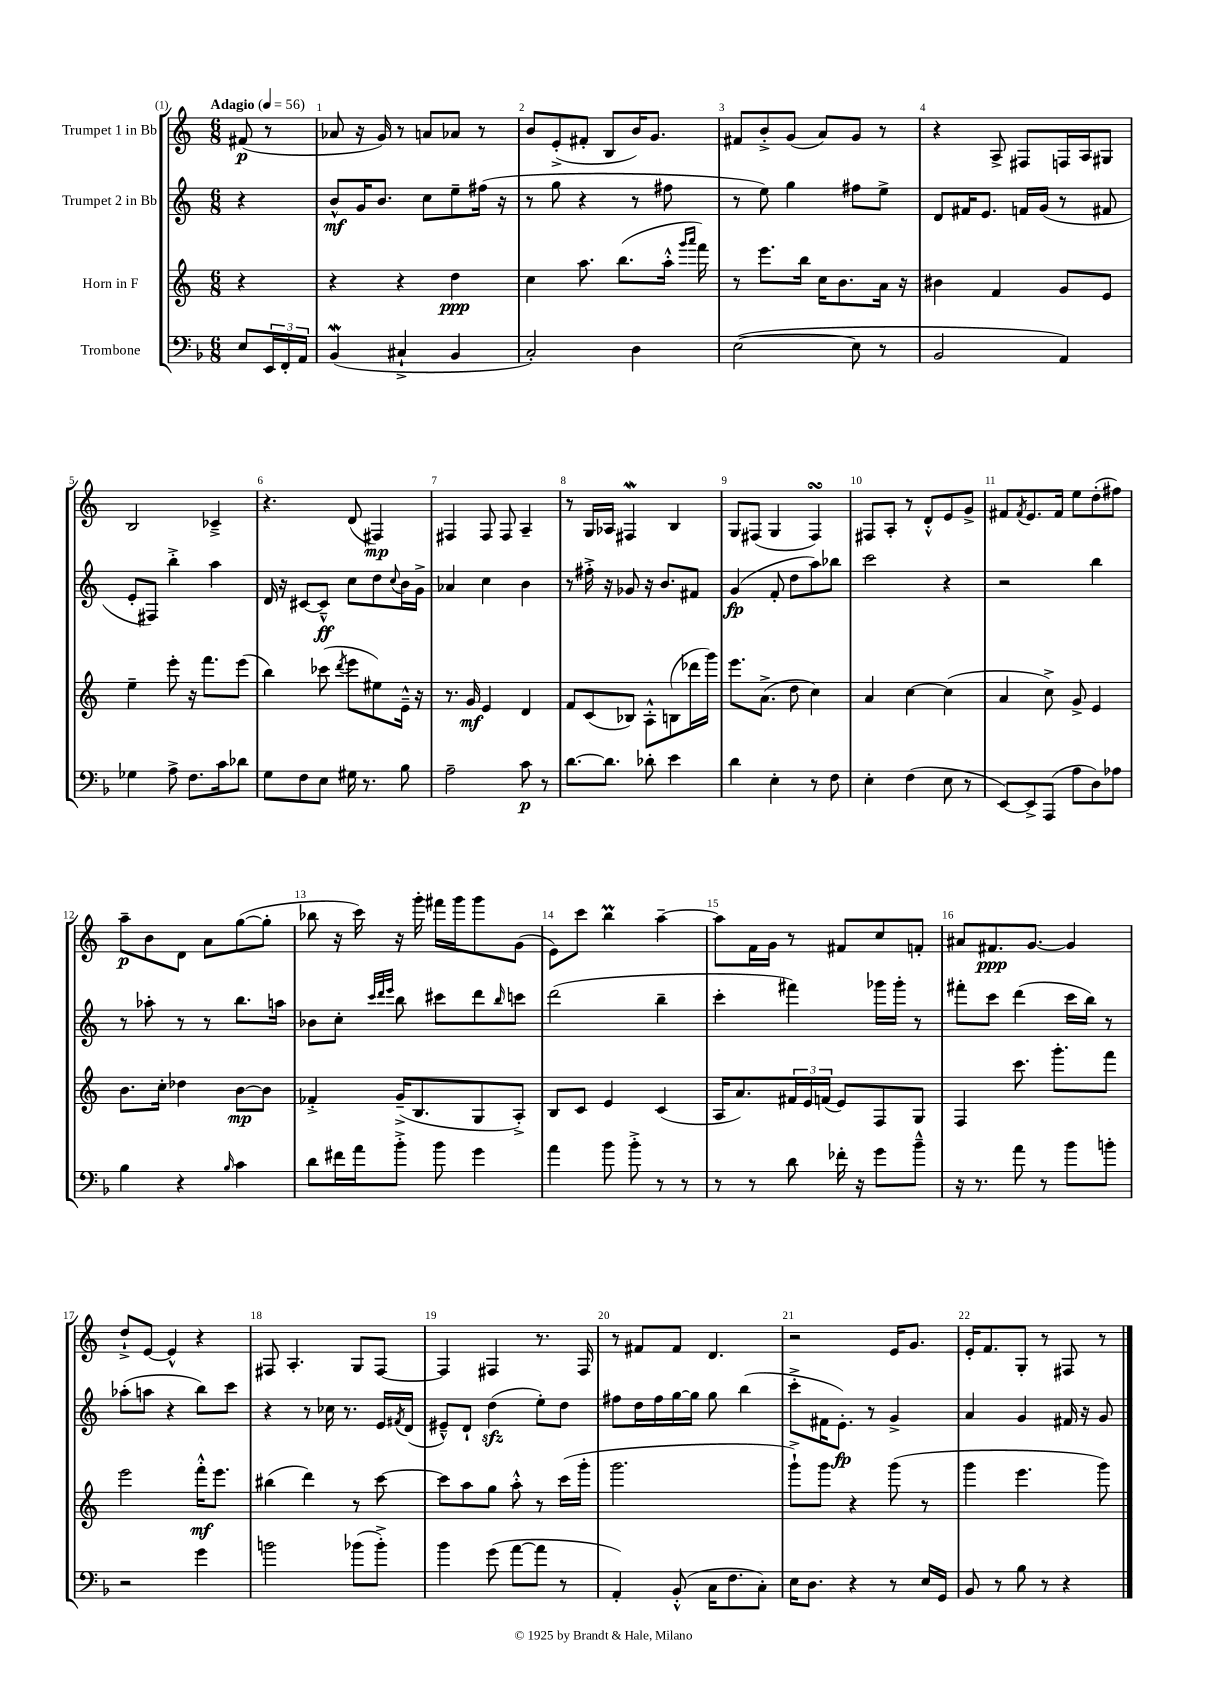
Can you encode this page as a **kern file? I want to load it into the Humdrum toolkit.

**kern	**dynam	**kern	**dynam	**kern	**dynam	**kern	**dynam
*part4	*part4	*part3	*part3	*part2	*part2	*part1	*part1
*staff4	*staff4	*staff3	*staff3	*staff2	*staff2	*staff1	*staff1
*I"Trombone	*	*I"Horn in F	*	*I"Trumpet 2 in Bb	*	*I"Trumpet 1 in Bb	*
*clefF4	*	*clefG2	*	*clefG2	*	*clefG2	*
*k[b-]	*	*k[]	*	*k[]	*	*k[]	*
*M6/8	*	*M6/8	*	*M6/8	*	*M6/8	*
*MM56	*	*MM56	*	*MM56	*	*MM56	*
=	=	=	=	=	=	=	=
!	!	!	!	!	!	!LO:TX:a:B:t=Adagio	!
8E/L	.	4r	.	4r	.	(8f#X/	p
24EE/L	.	.	.	.	.	8r	.
24FF'/	.	.	.	.	.	.	.
24AA/JJ	.	.	.	.	.	.	.
=1	=1	=1	=1	=1	=1	=1	=1
(4BB-w/	.	4r	.	8b^^/L	mf	8a-X/	.
.	.	.	.	16g/K	.	16r	.
.	.	.	.	8.b/J	.	16g/)	.
4C#X`^/	.	4r	.	.	.	8r	.
.	.	.	.	8cc\L	.	8an/L	.
4BB-/	.	4dd\	ppp	8ee~\	.	8a-X/J	.
.	.	.	.	(16ff#X\Jk	.	8r	.
.	.	.	.	16r	.	.	.
=2	=2	=2	=2	=2	=2	=2	=2
2C'/)	.	4cc\	.	8r	.	8b/L	.
.	.	.	.	8gg\	.	(8e'^/	.
.	.	8.aa\	.	4r	.	8f#X'/J	.
.	.	.	.	.	.	8B/L	.
.	.	(8.bb\L	.	.	.	.	.
4D\	.	.	.	8r	.	16b/K)	.
.	.	.	.	.	.	8.g/J	.
.	.	16aa'^^\Jk	.	8ff#X\	.	.	.
.	.	16qqggg/LL	.	.	.	.	.
.	.	16qqaaa/JJ	.	.	.	.	.
.	.	16fff\)	.	.	.	.	.
=3	=3	=3	=3	=3	=3	=3	=3
([2E\	.	8r	.	8r	.	8f#X/L	.
.	.	8.eee\L	.	8ee\)	.	8b'^/	.
.	.	.	.	4gg\	.	(8g/J	.
.	.	16bb\Jk	.	.	.	.	.
.	.	16cc\KL	.	.	.	8a/L)	.
.	.	8.b\	.	.	.	.	.
8E\]	.	.	.	8ff#X\L	.	8g/J	.
8r	.	16a\Jk	.	8ee^\J	.	8r	.
.	.	16r	.	.	.	.	.
=4	=4	=4	=4	=4	=4	=4	=4
2BB-/	.	4b#X\	.	8d/L	.	4r	.
.	.	.	.	16f#X/K	.	.	.
.	.	.	.	8.e/J	.	.	.
.	.	4f/	.	.	.	8A^/	.
.	.	.	.	16fn/LL	.	8F#X/L	.
.	.	.	.	(16g/JJ	.	.	.
4AA/)	.	8g/L	.	8r	.	16Fn/L	.
.	.	.	.	.	.	16A/J	.
.	.	8e/J	.	8f#X/	.	8G#X/J	.
!!LO:LB:g=z
=5	=5	=5	=5	=5	=5	=5	=5
4G-X\	.	4ee~\	.	8e'/L	.	2B/	.
.	.	.	.	8F#X/J)	.	.	.
8A^\	.	8eee'\	.	4bb'^\	.	.	.
8.F\L	.	16r	.	.	.	.	.
.	.	8.fff\L	.	.	.	.	.
.	.	.	.	4aa\	.	4c-X~^/	.
16c\k	.	.	.	.	.	.	.
8d-X\J	.	(8eee\J	.	.	.	.	.
=6	=6	=6	=6	=6	=6	=6	=6
8G\L	.	4bb\)	.	16d/	.	4.r	.
.	.	.	.	16r	.	.	.
8F\	.	.	.	[8c#X/L	.	.	.
8E\J	.	(8ccc-X\	.	8c#~^^/J]	ff	.	.
.	.	8qddd/	.	.	.	.	.
16G#X\	.	8eee\L	.	8cc\L	.	(8d/	.
8.r	.	.	.	.	.	.	.
.	.	8ee#X\)	.	8dd\	.	4F#X/)	mp
.	.	.	.	8qqcc/	.	.	.
8B-\	.	16e~^^\Jk	.	16b\L	.	.	.
.	.	16r	.	16g^\JJ	.	.	.
=7	=7	=7	=7	=7	=7	=7	=7
2A~\	.	8.r	.	4a-X/	.	4F#X/	.
.	.	16g/	mf	.	.	.	.
.	.	4e/	.	4cc\	.	8F#/	.
.	.	.	.	.	.	8F#/	.
8c\	p	4d/	.	4b\	.	4A~/	.
8r	.	.	.	.	.	.	.
=8	=8	=8	=8	=8	=8	=8	=8
[8.d\L	.	8f/L	.	8r	.	8r	.
.	.	(8c/	.	16ff#X'^\	.	16G/LL	.
8.d\J]	.	.	.	16r	.	16A-X/JJ	.
.	.	8B-X/J)	.	8g-X/	.	4F#XW/	.
8d-X'\	.	8A'^^\L	.	16r	.	.	.
.	.	.	.	8.b/L	.	.	.
4e\	.	(8Bn\	.	.	.	4B/	.
.	.	16ddd-X\L	.	8f#X/J	.	.	.
.	.	16ggg\JJ)	.	.	.	.	.
=9	=9	=9	=9	=9	=9	=9	=9
4d\	.	8.eee\L	.	(4g/	fp	8G/L	.
.	.	.	.	.	.	(8F#X/J	.
.	.	(8.a^\J	.	.	.	.	.
4E'\	.	.	.	8f'/	.	4G/	.
.	.	8dd\	.	8dd\L	.	.	.
8r	.	4cc\)	.	8aa\)	.	4F#sSsS/)	.
8F\	.	.	.	8bb-X\J	.	.	.
=10	=10	=10	=10	=10	=10	=10	=10
4E'\	.	4a/	.	2ccc\	.	8F#X/L	.
.	.	.	.	.	.	8A'/J	.
(4F\	.	[4cc\	.	.	.	8r	.
.	.	.	.	.	.	8d'^^/L	.
8E\	.	(4cc\]	.	4r	.	8e/	.
8r	.	.	.	.	.	8g^/J	.
=11	=11	=11	=11	=11	=11	=11	=11
[8EE/L)	.	4a/	.	2r	.	8f#X/L	.
.	.	.	.	.	.	8qf#/	.
8EE^/]	.	.	.	.	.	8.e/	.
(8AAA/J	.	8cc^\)	.	.	.	.	.
.	.	.	.	.	.	16f#/Jk	.
8A\L	.	8g^/	.	.	.	8ee\L	.
8D\)	.	4e/	.	4bb\	.	(8dd'\	.
8A-X\J	.	.	.	.	.	8ff#X\J)	.
!!LO:LB:g=z
=12	=12	=12	=12	=12	=12	=12	=12
4B-\	.	8.b\L	.	8r	.	8aa~\L	p
.	.	.	.	8aa-X'\	.	8b\	.
.	.	16cc'\Jk	.	.	.	.	.
4r	.	4dd-X\	.	8r	.	8d\J	.
.	.	.	.	8r	.	8a\L	.
16qqB-/	.	.	.	.	.	.	.
4c\	.	[8b\L	mp	8.bb\L	.	([8gg\	.
.	.	8b\J]	.	.	.	8gg'\J]	.
.	.	.	.	16aan\Jk	.	.	.
=13	=13	=13	=13	=13	=13	=13	=13
8d\L	.	4f-X'^/	.	8b-X\L	.	8bb-X\	.
16f#X\L	.	.	.	8cc'\J	.	16r	.
16a\J	.	.	.	.	.	16ccc\)	.
.	.	.	.	32qqccc/LLL	.	.	.
.	.	.	.	32qqddd/	.	.	.
.	.	.	.	32qqeee/JJJ	.	.	.
8b-'^\J	.	(16g~^/KL	.	8bb\	.	16r	.
.	.	8.B/	.	.	.	16ggg'\	.
8b-\	.	.	.	8ccc#X\L	.	16fff#X\LL	.
.	.	.	.	.	.	16ggg\J	.
4g\	.	8G/	.	8ddd\	.	8ggg\	.
.	.	.	.	16qqbb/	.	.	.
.	.	8A'^/J)	.	8cccn\J	.	(8g\J	.
=14	=14	=14	=14	=14	=14	=14	=14
4a\	.	8B/L	.	(2ddd\	.	8e\L)	.
.	.	8c/J	.	.	.	8ccc\J	.
8b-\	.	4e/	.	.	.	4bbm\	.
8b-'^\	.	.	.	.	.	.	.
8r	.	(4c/	.	4bb~\	.	[4aa~\	.
8r	.	.	.	.	.	.	.
=15	=15	=15	=15	=15	=15	=15	=15
8r	.	16A/KL	.	4ccc'\	.	8aa\L]	.
.	.	8.a/)	.	.	.	.	.
8r	.	.	.	.	.	16f\L	.
.	.	.	.	.	.	16g\JJ	.
8d\	.	24f#X/L	.	4fff#X\)	.	8r	.
.	.	24e/	.	.	.	.	.
.	.	(24fn/JJ	.	.	.	.	.
16f-X'\	.	8e/L)	.	.	.	8f#X/L	.
16r	.	.	.	.	.	.	.
8g\L	.	8F/	.	16ggg-X\LL	.	8cc/	.
.	.	.	.	16ggg-'\JJ	.	.	.
8b-~^^\J	.	8G/J	.	8r	.	8fn'/J	.
=16	=16	=16	=16	=16	=16	=16	=16
16r	.	4F/	.	8fff#X'\L	.	8a#X/L	.
8.r	.	.	.	.	.	.	.
.	.	.	.	8ccc\J	.	8.f#X/	ppp
8a\	.	8.ccc\	.	(4ddd\	.	.	.
.	.	.	.	.	.	[8.g/J	.
8r	.	.	.	.	.	.	.
.	.	8.ggg'\L	.	.	.	.	.
8b-\L	.	.	.	16ccc\LL	.	4g/]	.
.	.	.	.	16bb\JJ)	.	.	.
8bn'\J	.	8fff\J	.	8r	.	.	.
!!LO:LB:g=z
=17	=17	=17	=17	=17	=17	=17	=17
2r	.	2eee\	.	(8aa-X'\L	.	8dd`^/L	.
.	.	.	.	8aan\J	.	[8e/J	.
.	.	.	.	4r	.	4e^^/]	.
4g\	.	16fff'^^\KL	mf	8bb\L)	.	4r	.
.	.	8.eee\J	.	.	.	.	.
.	.	.	.	8ccc\J	.	.	.
=18	=18	=18	=18	=18	=18	=18	=18
2bn\	.	(4bb#X\	.	4r	.	8F#X/	.
.	.	.	.	.	.	4.A'/	.
.	.	4ddd\)	.	8r	.	.	.
.	.	.	.	16cc-X\	.	.	.
.	.	.	.	8.r	.	.	.
(8b-X\L	.	8r	.	.	.	8G/L	.
8b-'^\J)	.	[8ccc\	.	16e/LL	.	[8F#/J	.
.	.	.	.	8qf#X/	.	.	.
.	.	.	.	(16d/JJ	.	.	.
=19	=19	=19	=19	=19	=19	=19	=19
4b-\	.	8ccc\L]	.	8e#X~^^/L)	.	4F#/]	.
.	.	8aa\	.	8d`/J	.	.	.
(8g\	.	8gg\J	.	(4ddzz\	.	4F#X/	.
[8a\L	.	8aa'^^\	.	.	.	.	.
8a\J]	.	8r	.	8ee'\L)	.	8.r	.
8r	.	(16ccc\LL	.	8dd\J	.	.	.
.	.	16ggg'\JJ	.	.	.	16F#/	.
=20	=20	=20	=20	=20	=20	=20	=20
4AA'/)	.	2.ggg\	.	8ff#X\L	.	8r	.
.	.	.	.	16dd\L	.	8f#X/L	.
.	.	.	.	16ff#\	.	.	.
(8BB-'^^/	.	.	.	[16gg\	.	8f#/J	.
.	.	.	.	16gg\JJ]	.	.	.
16C\KL	.	.	.	8gg\	.	4.d/	.
8.F\	.	.	.	.	.	.	.
.	.	.	.	(4bb\	.	.	.
8C'\J)	.	.	.	.	.	.	.
=21	=21	=21	=21	=21	=21	=21	=21
16E\KL	.	8ggg`^\L)	.	8ccc'^\L	.	2r	.
8.D\J	.	.	.	.	.	.	.
.	.	8ggg\J	.	16f#X\K	.	.	.
.	.	.	.	8.e'\J)	fp	.	.
4r	.	4r	.	.	.	.	.
.	.	.	.	8r	.	.	.
8r	.	(8ggg\	.	4g^/	.	16e/KL	.
.	.	.	.	.	.	8.g/J	.
16E/LL	.	8r	.	.	.	.	.
16GG/JJ	.	.	.	.	.	.	.
=22	=22	=22	=22	=22	=22	=22	=22
8BB-/	.	4ggg\	.	4a/	.	16e'/KL	.
.	.	.	.	.	.	8.f/	.
8r	.	.	.	.	.	.	.
8B-\	.	4.eee\	.	4g/	.	8G'/J	.
8r	.	.	.	.	.	8r	.
4r	.	.	.	16f#X/	.	8F#X/	.
.	.	.	.	16r	.	.	.
.	.	8ggg\)	.	8g/	.	8r	.
==	==	==	==	==	==	==	==
*-	*-	*-	*-	*-	*-	*-	*-
